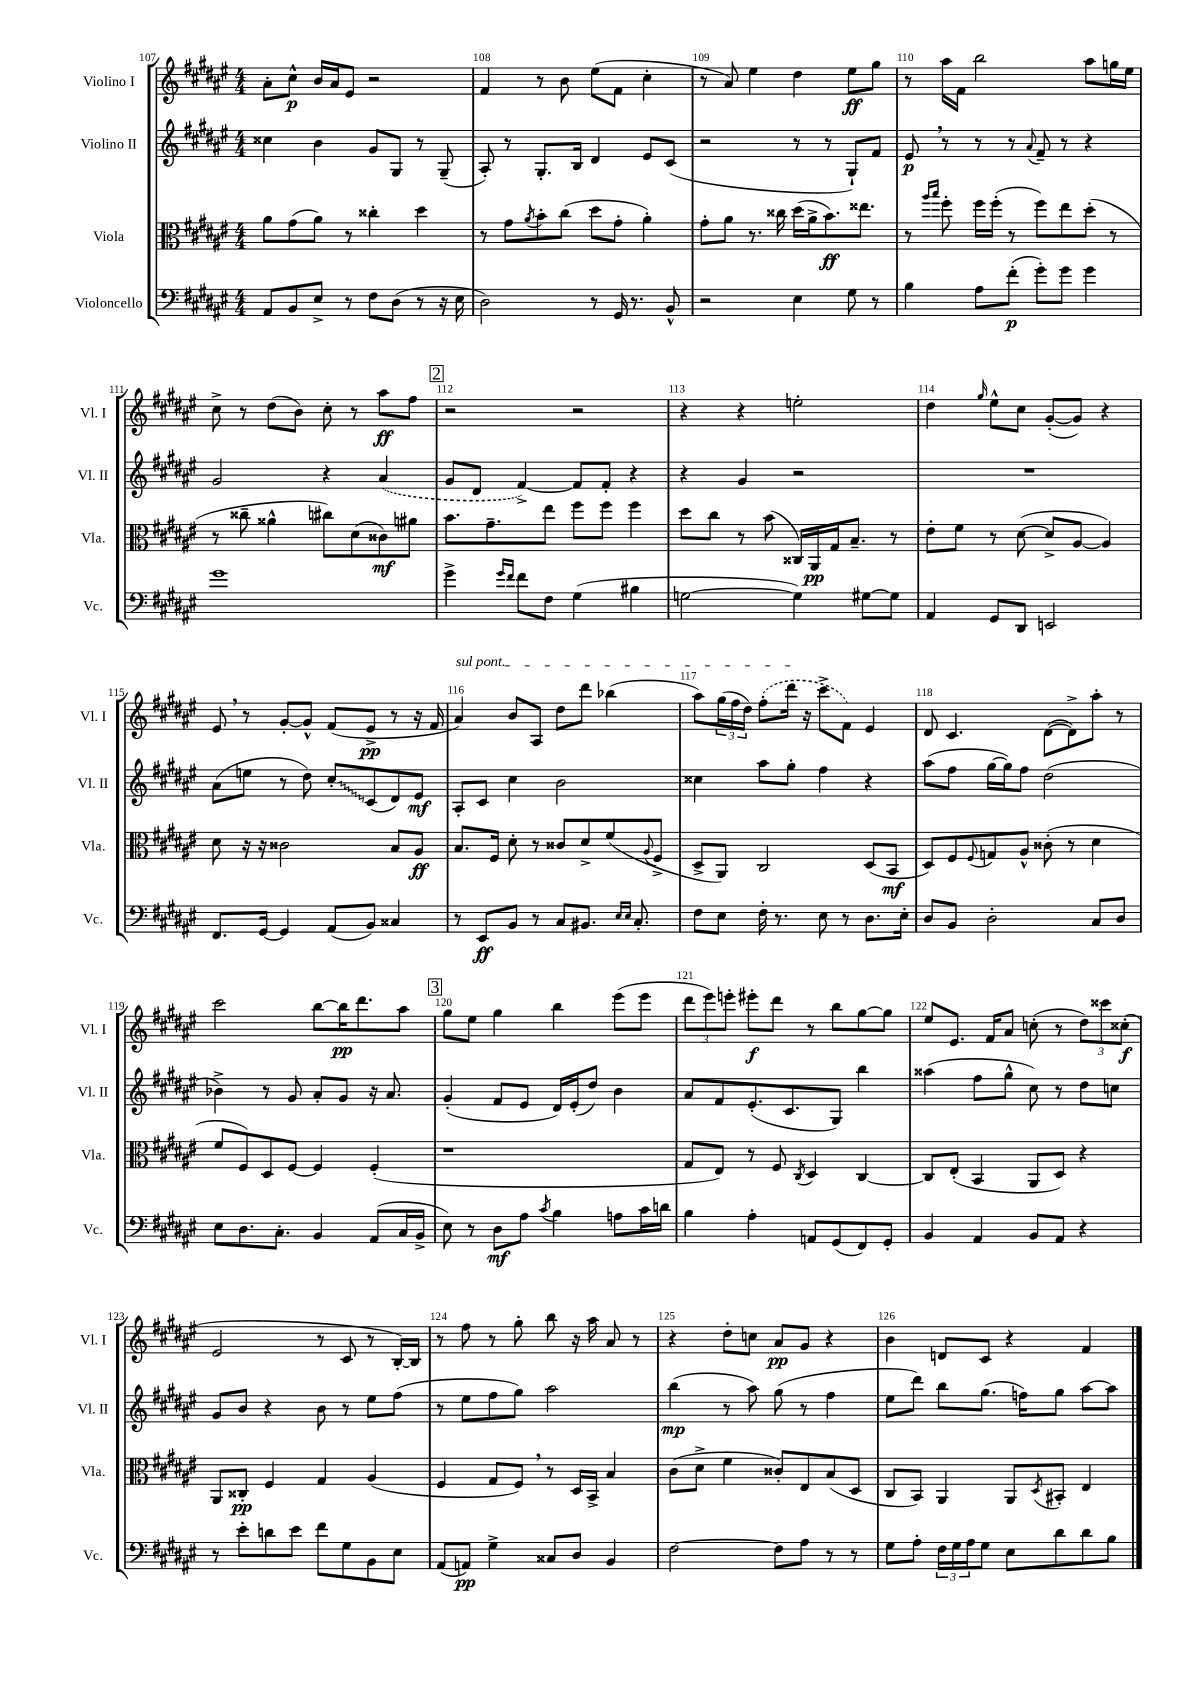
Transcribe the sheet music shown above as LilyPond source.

<<
\new StaffGroup <<
\new Staff = "s0" \with { instrumentName = "Violino I" shortInstrumentName = "Vl. I" } {
    \clef treble \key fis \major \numericTimeSignature \time 4/4
    ais'8-. cis''8-^\p b'16 ais'16 eis'8 r2 |
    fis'4 r8 b'8 eis''8( fis'8 cis''4-. |
    r8 ais'8) eis''4 dis''4 eis''8\ff gis''8 |
    r8 ais''16 fis'16 b''2 ais''8 g''16 eis''16 |
    cis''8-> r8 dis''8( b'8) cis''8-. r8 ais''8\ff fis''8 |
    \mark \markup { \box "2" } r2 r2 |
    r4 r4 e''2-. |
    dis''4 \grace { gis''16 } eis''8-^ cis''8 gis'8~-.( gis'8) r4 |
    eis'8 \breathe r8 gis'8~-. gis'8-^ fis'8( eis'8->\pp r8 r16 fis'16 |
    \once \override TextSpanner.bound-details.left.text = \markup { \italic "sul pont." } ais'4\startTextSpan) b'8 ais8 dis''8 dis'''8 bes''4( |
    ais''8) \tuplet 3/2 { gis''16( fis''16 dis''16) } \once \slurDashed fis''8-.( dis'''16\stopTextSpan r16 cis'''8-> fis'8) eis'4 |
    dis'8 cis'4. dis'8~( dis'8->) ais''8-. r8 |
    cis'''2 b''8~ b''16\pp dis'''8. ais''8 |
    \mark \markup { \box "3" } gis''8 eis''8 gis''4 b''4 eis'''8( eis'''8 |
    \tuplet 3/2 { dis'''8 eis'''8) e'''8-. } eis'''8-.\f dis'''8 r8 b''8 gis''8~ gis''8 |
    eis''8 eis'8. fis'16 ais'8 c''8-.( r8 \tuplet 3/2 { dis''8) cisis'''8 cisis''8-.\f( } |
    eis'2 r8 cis'8 r8 b16~-.) b16 |
    r8 fis''8 r8 gis''8-. b''8 r16 ais''16 ais'8 r8 |
    r4 dis''8-. c''8 ais'8\pp gis'8 r4 |
    b'4 d'8 cis'8 r4 fis'4 \bar "|." |
}
\new Staff = "s1" \with { instrumentName = "Violino II" shortInstrumentName = "Vl. II" } {
    \clef treble \key fis \major \numericTimeSignature \time 4/4
    cisis''4 b'4 gis'8 gis8 r8 gis8--( |
    ais8-.) r8 gis8.-. b16 dis'4 eis'8 cis'8( |
    r2 r8 r8 gis8-!) fis'8 |
    eis'8\p \breathe r8 r8 r8 \appoggiatura { ais'8 } fis'8-- r8 r4 |
    gis'2 r4 \once \slurDashed ais'4( |
    \mark \markup { \box "2" } gis'8 dis'8 fis'4~->) fis'8 fis'8-. r4 |
    r4 gis'4 r2 |
    R1 |
    ais'8( e''8 r8 dis''8) \once \override Glissando.style = #'zigzag cis''8-.\glissando cis'8( dis'8) eis'8\mf |
    ais8-. cis'8 cis''4 b'2 |
    cisis''4 ais''8 gis''8-. fis''4 r4 |
    ais''8( fis''8 gis''16~ gis''16) fis''8 dis''2( |
    bes'4->) r8 gis'8 ais'8-. gis'8 r16 ais'8. |
    \mark \markup { \box "3" } gis'4-.( fis'8 eis'8 dis'16) eis'16-.( dis''8) b'4 |
    ais'8 fis'8 eis'8.-.( cis'8. gis8) b''4 |
    aisis''4( fis''8 gis''8-^ cis''8) r8 dis''8 c''8 |
    gis'8 b'8 r4 b'8 r8 eis''8 fis''8( |
    r8 eis''8 fis''8 gis''8) ais''2 |
    b''4\mp( r8 ais''8) gis''8( r8 fis''4 |
    eis''8 dis'''8) b''8 gis''8.( f''16) gis''8 ais''8~ ais''8 \bar "|." |
}
\new Staff = "s2" \with { instrumentName = "Viola" shortInstrumentName = "Vla." } {
    \clef alto \key fis \major \numericTimeSignature \time 4/4
    ais'8 gis'8( ais'8) r8 cisis''4-. dis''4 |
    r8 gis'8 \acciaccatura { ais'8 } b'8-. cis''8( dis''8 gis'8-. ais'4-.) |
    gis'8-. ais'8 r8. cisis''16 dis''16( ais'16-> b'8.\ff) eisis''8. |
    r8 \grace { ais''16 b''16 } fis''8-. fis''16 fis''16-.( r8 fis''8) eis''8 dis''8-.( r8 |
    r8 cisis''8-- aisis'4-^ cis''8) dis'8( cisis'8\mf) ais'8 |
    \mark \markup { \box "2" } b'8. gis'8.-- eis''8 fis''8 fis''8 fis''4 |
    dis''8 cis''8 r8 b'8( cisis16) ais,16\pp gis16 b8.-- r8 |
    eis'8-. fis'8 r8 dis'8~( dis'8-> ais8~ ais4) |
    dis'8 r16 r16 cisis'2 b8 ais8\ff |
    b8. fis16 dis'8-. r8 cisis'8 dis'8-> fis'8( \appoggiatura { ais8 } fis8-> |
    dis8-> ais,8) cis2 dis8( b,8\mf |
    dis8) fis8 \appoggiatura { fis8 } g8 ais8-^ cisis'8-.( r8 dis'4 |
    fis'8 fis8) dis8 fis8~ fis4 fis4-.( |
    \mark \markup { \box "3" } r1 |
    gis8 eis8) r8 fis8 \acciaccatura { cis8 } dis4 cis4~ |
    cis8 eis8-.( b,4 ais,8 dis8) r4 |
    ais,8 cisis8-.\pp fis4 gis4 ais4( |
    fis4 gis8 fis8) \breathe r8 dis16 b,16-> b4 |
    cis'8( dis'8-> fis'4 cisis'8-.) eis8 b8( dis8 |
    cis8 b,8) ais,4 ais,8 \acciaccatura { dis8 } bis,8-. eis4 \bar "|." |
}
\new Staff = "s3" \with { instrumentName = "Violoncello" shortInstrumentName = "Vc." } {
    \clef bass \key fis \major \numericTimeSignature \time 4/4
    ais,8 b,8 eis8-> r8 fis8 dis8( r8 r16 eis16 |
    dis2) r8 gis,16 r8. b,8-^ |
    r2 eis4 gis8 r8 |
    b4 ais8 fis'8-.\p( gis'8-.) gis'8 gis'4 |
    gis'1 |
    \mark \markup { \box "2" } gis'4-> \grace { gis'16 fis'16 } fis'8 fis8 gis4( bis4 |
    g2~ g4) gis8~ gis8 |
    ais,4 gis,8 dis,8 e,2 |
    fis,8. gis,16~ gis,4 ais,8( b,8) cisis4 |
    r8 eis,8\ff b,8 r8 cis8 bis,8. \grace { eis16 eis16 } cis8.-. |
    fis8 eis8 fis16-. r8. eis8 r8 dis8. eis16-. |
    dis8 b,8 dis2-. cis8 dis8 |
    eis8 dis8. cis8.-. b,4 ais,8( cis16 b,16-> |
    \mark \markup { \box "3" } eis8) r8 dis8\mf ais8 \acciaccatura { cis'8 } b4 a8 cis'16 d'16 |
    b4 ais4-. a,8 gis,8( fis,8) gis,8-. |
    b,4 ais,4 b,8 ais,8 r4 |
    r8 eis'8-. d'8 eis'8 fis'8 gis8 b,8 eis8 |
    ais,8( a,8\pp) gis4-> cisis8 dis8 b,4 |
    fis2~ fis8 ais8 r8 r8 |
    gis8 ais8-. \tuplet 3/2 { fis16 gis16 ais16 } gis8 eis8 dis'8 dis'8 b8 \bar "|." |
}
>>
>>
\layout { \context { \Score currentBarNumber = #107 \override BarNumber.break-visibility = ##(#f #t #t) barNumberVisibility = #all-bar-numbers-visible } }
